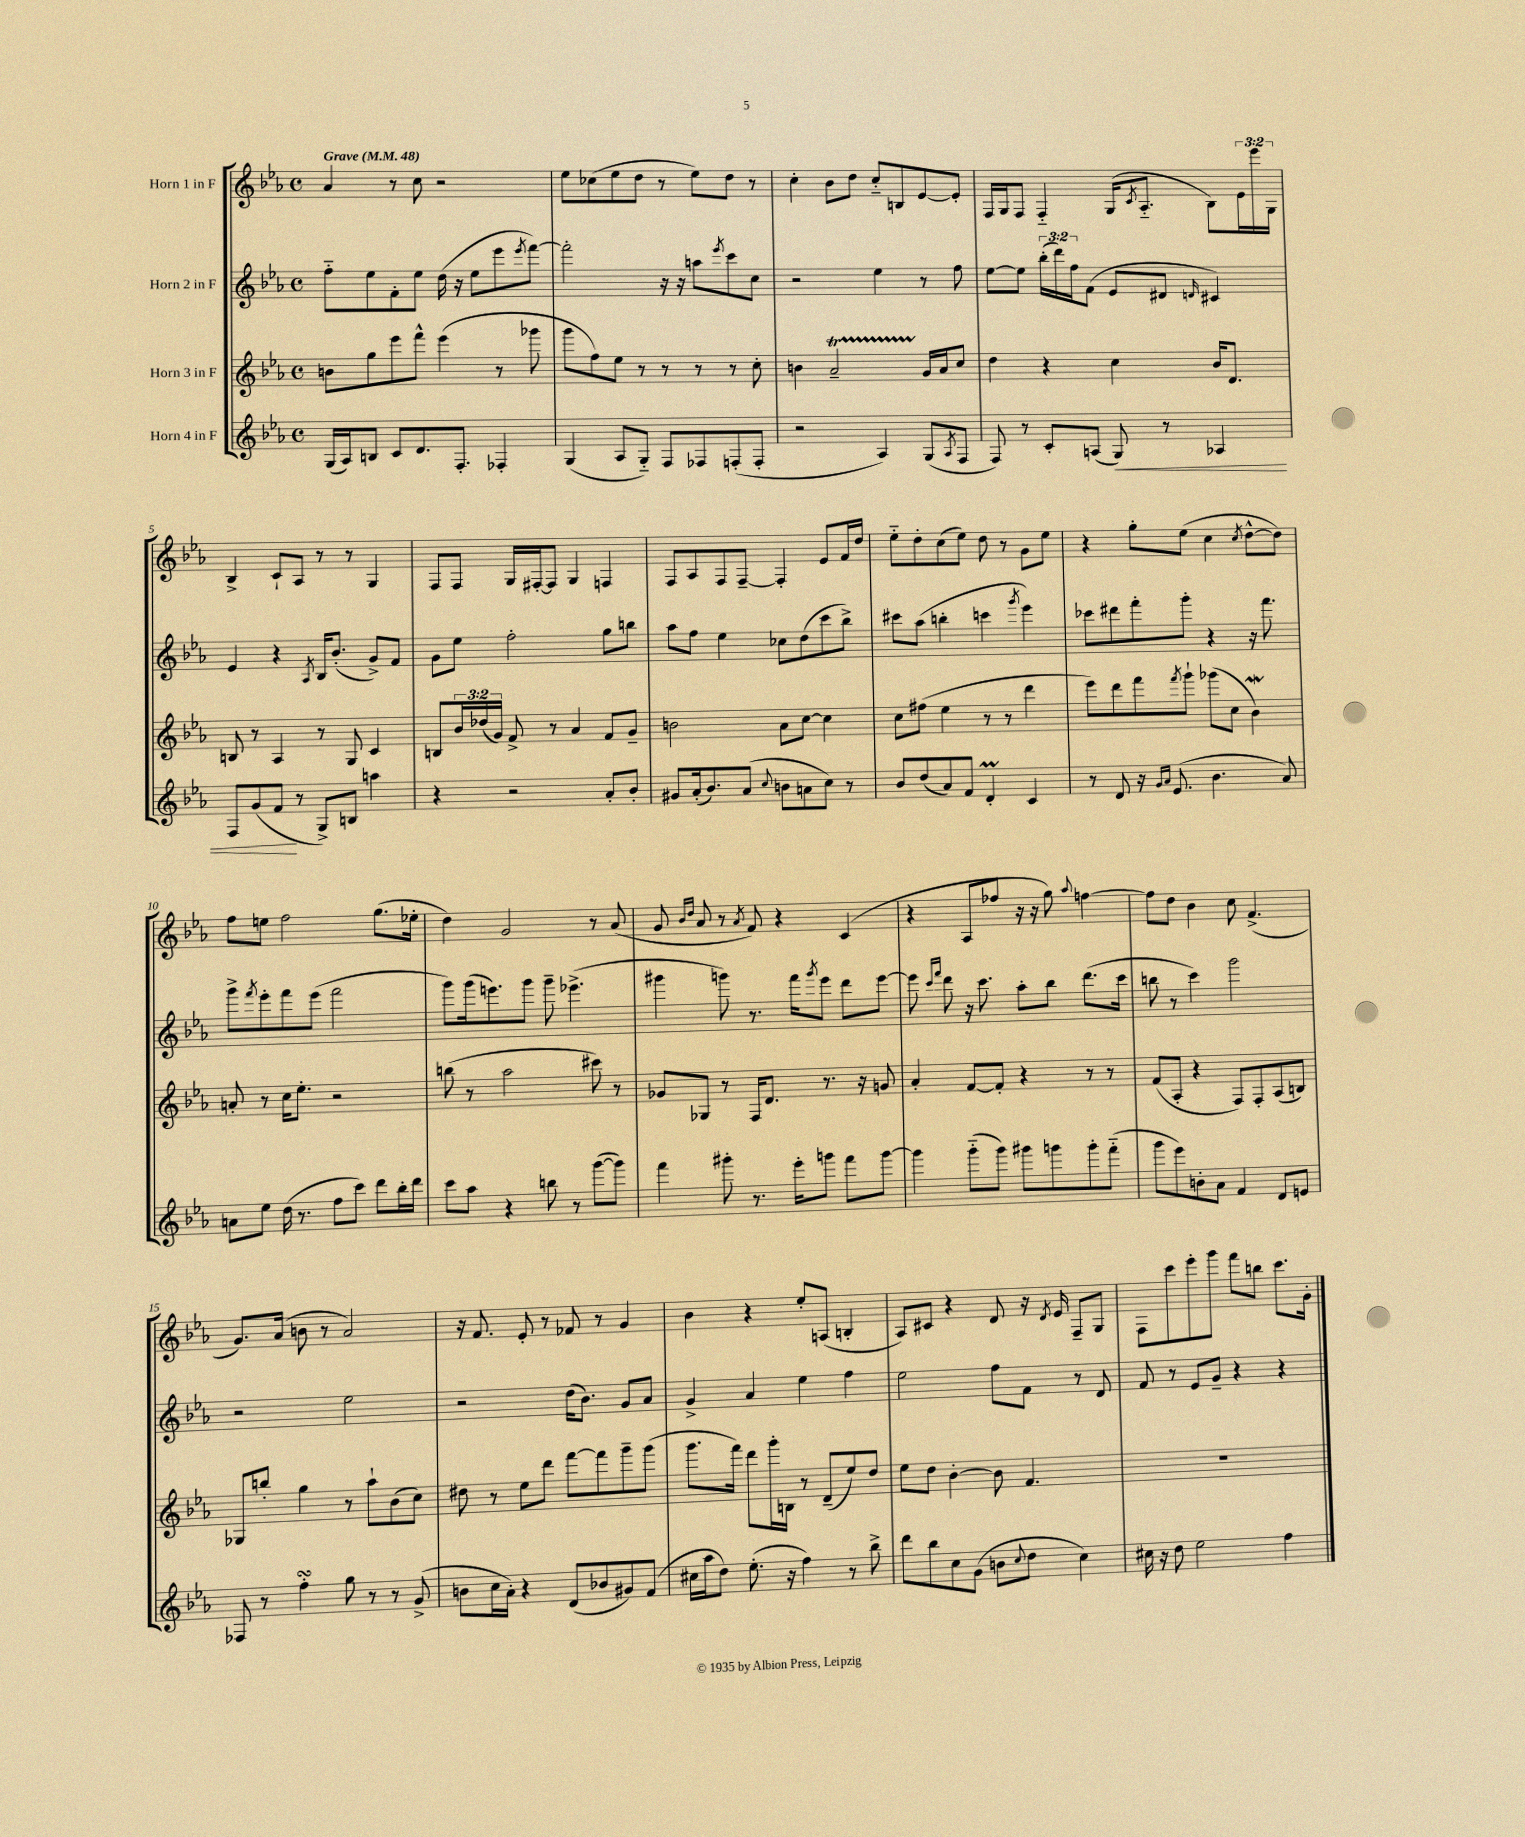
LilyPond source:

<<
\new StaffGroup <<
\new Staff = "s0" \with { instrumentName = "Horn 1 in F" } {
    \clef treble \key ees \major \defaultTimeSignature \time 4/4 \override Staff.TupletNumber.text = #tuplet-number::calc-fraction-text \tempo "Grave" 4 = 48
    aes'4 r8 c''8 r2 |
    ees''8 ces''8( ees''8 d''8 r8 ees''8) d''8 r8 |
    c''4-. bes'8 d''8 c''8-_ b8 ees'8~ ees'8-. |
    f16 g16 f8 f4-_ g16( \acciaccatura { c'8 } aes8.-_ bes8) \tuplet 3/2 { ees'16 ees'''16 g16 } |
    bes4-> c'8-! aes8 r8 r8 g4 |
    f8 f8 g16 fis16~-. fis8 g4 f4 |
    f8 aes8 f8 f8~-- f4-. ees'8 f'16 d''16 |
    ees''8-_ d''8-. c''8( ees''8) d''8 r8 g'8 ees''8 |
    r4 g''8-. ees''8( c''4 \acciaccatura { c''8 } d''8~-^ d''8) |
    f''8 e''8 f''2 g''8.( ees''16-. |
    d''4) g'2 r8 aes'8( |
    g'8 \grace { bes'16 d''16 } aes'8 r8 \acciaccatura { aes'8 } f'8) r4 c'4( |
    r4 aes8 fes''8 r16 r16 g''8) \appoggiatura { aes''8 } f''4~ |
    f''8 d''8 bes'4 c''8 f'4.->( |
    g'8.) aes'16( b'8 r8 aes'2) |
    r16 f'8. ees'8-. r8 fes'8 r8 g'4 |
    bes'4 r4 ees''8-. a8( b4-. |
    aes8) cis'8 r4 d'8 r16 \acciaccatura { d'8 } ees'16 f8-- g8 |
    f8 c'''8 ees'''8-. g'''8 f'''8 b''8 c'''8. g'16-. \bar "|." |
}
\new Staff = "s1" \with { instrumentName = "Horn 2 in F" } {
    \clef treble \key ees \major \defaultTimeSignature \time 4/4 \override Staff.TupletNumber.text = #tuplet-number::calc-fraction-text
    f''8-_ ees''8 f'8-. ees''8 d''16( r16 ees''8 ees'''8 \acciaccatura { ees'''8 } f'''8~) |
    f'''2-. r16 r16 a''8 \acciaccatura { ees'''8 } c'''8 c''8 |
    r2 ees''4 r8 f''8 |
    ees''8~ ees''8 \tuplet 3/2 { bes''16-.( d'''16) f''16 } f'8( ees'8 dis'8 \grace { d'16 } cis'4) |
    ees'4 r4 \acciaccatura { aes8 } bes16 bes'8.-.( g'8->) f'8 |
    g'8 ees''8 f''2-. g''8 b''8 |
    aes''8 f''8 ees''4 ces''8 d''8( c'''8 bes''8->) |
    cis'''8 aes''8( b''4-. c'''4 \acciaccatura { g'''8 } ees'''4) |
    ces'''8 dis'''8 f'''8-. g'''8-. r4 r16 f'''8. |
    g'''8-> \acciaccatura { f'''8 } ees'''8-. f'''8 ees'''8( f'''2 |
    g'''8) g'''16( e'''8.) g'''8 g'''8-- ees'''4.->( |
    gis'''4 g'''8) r8. f'''16 \acciaccatura { g'''8 } ees'''8 d'''8 ees'''8~ |
    ees'''8 \grace { c'''16 f'''16 } d'''8 r16 c'''8. aes''8-. bes''8 d'''8.( c'''16 |
    b''8 r8 c'''4) g'''2 |
    r2 ees''2 |
    r2 d''16( bes'8.) g'8 aes'8 |
    g'4-> aes'4 ees''4 f''4 |
    ees''2 f''8 f'8 r8 d'8 |
    f'8 r8 ees'8 g'8-- r4 r4 \bar "|." |
}
\new Staff = "s2" \with { instrumentName = "Horn 3 in F" } {
    \clef treble \key ees \major \defaultTimeSignature \time 4/4 \override Staff.TupletNumber.text = #tuplet-number::calc-fraction-text
    b'8 g''8 ees'''8 f'''8-^ ees'''4( r8 ges'''8 |
    g'''8 f''8) ees''8 r8 r8 r8 r8 c''8-. |
    b'4 aes'2--\startTrillSpan g'16\stopTrillSpan aes'16 c''8 |
    d''4 r4 c''4 bes'16 d'8. |
    b8 r8 aes4 r8 g8 c'4 |
    b8 \tuplet 3/2 { bes'16 des''16( g'16) } f'8-> r8 aes'4 f'8 g'8-- |
    b'2 aes'8 c''8~ c''4 |
    c''8 fis''8( ees''4 r8 r8 d'''4 |
    ees'''8) d'''8 f'''8 \acciaccatura { f'''8 } g'''8-! ges'''8( c''8 bes'4\mordent) |
    a'8-. r8 c''16 ees''8.-. r2 |
    b''8( r8 aes''2 cis'''8) r8 |
    ges'8 ges8 r8 f16 d'8. r8. r16 g'8 |
    aes'4-. f'8~ f'8-. r4 r8 r8 |
    f'8( aes8-. r4 f8) f8-. aes8( b8) |
    ges8 b''8-. g''4 r8 aes''8-! bes'8( c''8) |
    dis''8 r8 ees''8 d'''8 f'''8~ f'''8 g'''8-- g'''8( |
    g'''8. f'''16) d'''8 g'''16-. b16 r8 d'8--( ees''8) d''8 |
    ees''8 d''8 bes'4~-. bes'8 f'4. |
    R1 \bar "|." |
}
\new Staff = "s3" \with { instrumentName = "Horn 4 in F" } {
    \clef treble \key ees \major \defaultTimeSignature \time 4/4
    g16( aes16) b8 c'8 d'8. f8.-. fes4-. |
    g4( aes8 g8-_) f8 fes8 f8-.( f8-. |
    r2 aes4) g8( \acciaccatura { aes8 } f8 |
    f8) r8 c'8-. a8( g8\<) r8 aes4 |
    f8 g'8( f'8\! r8 g8->) b8 a''4 |
    r4 r2 aes'8-. bes'8-. |
    gis'8 aes'16-.( bes'8.) aes'8( \appoggiatura { c''8 } b'8 a'8 c''8) r8 |
    bes'8 d''8( aes'8) f'8 d'4-.\prall c'4 |
    r8 d'8 r16 \grace { g'16 aes'16 } ees'8.( bes'4. aes'8) |
    a'8 ees''8 d''16( r8. f''8 c'''8) d'''8 bes''16-. d'''16 |
    c'''8 aes''8 r4 b''8 r8 g'''8~( g'''8) |
    f'''4 gis'''8-. r8. ees'''16-. g'''8 f'''8 g'''8~ |
    g'''4 g'''8-_( g'''8) gis'''8 g'''8 g'''8-. f'''8-_( |
    g'''8 ees'''8) b'8-. aes'8 f'4 d'8 e'8 |
    fes8 r8 f''4-.\turn g''8 r8 r8 g'8->( |
    b'8 c''16 aes'16-.) r4 d'8( bes'8 gis'8) f'8( |
    cis''16 aes''16 d''8) ees''8.-.( r16 f''4) r8 bes''8-> |
    d'''8 bes''8 c''8 g'8( b'8 \appoggiatura { c''8 } d''8 c''4) |
    cis''16 r16 d''8 ees''2 f''4 \bar "|." |
}
>>
>>
